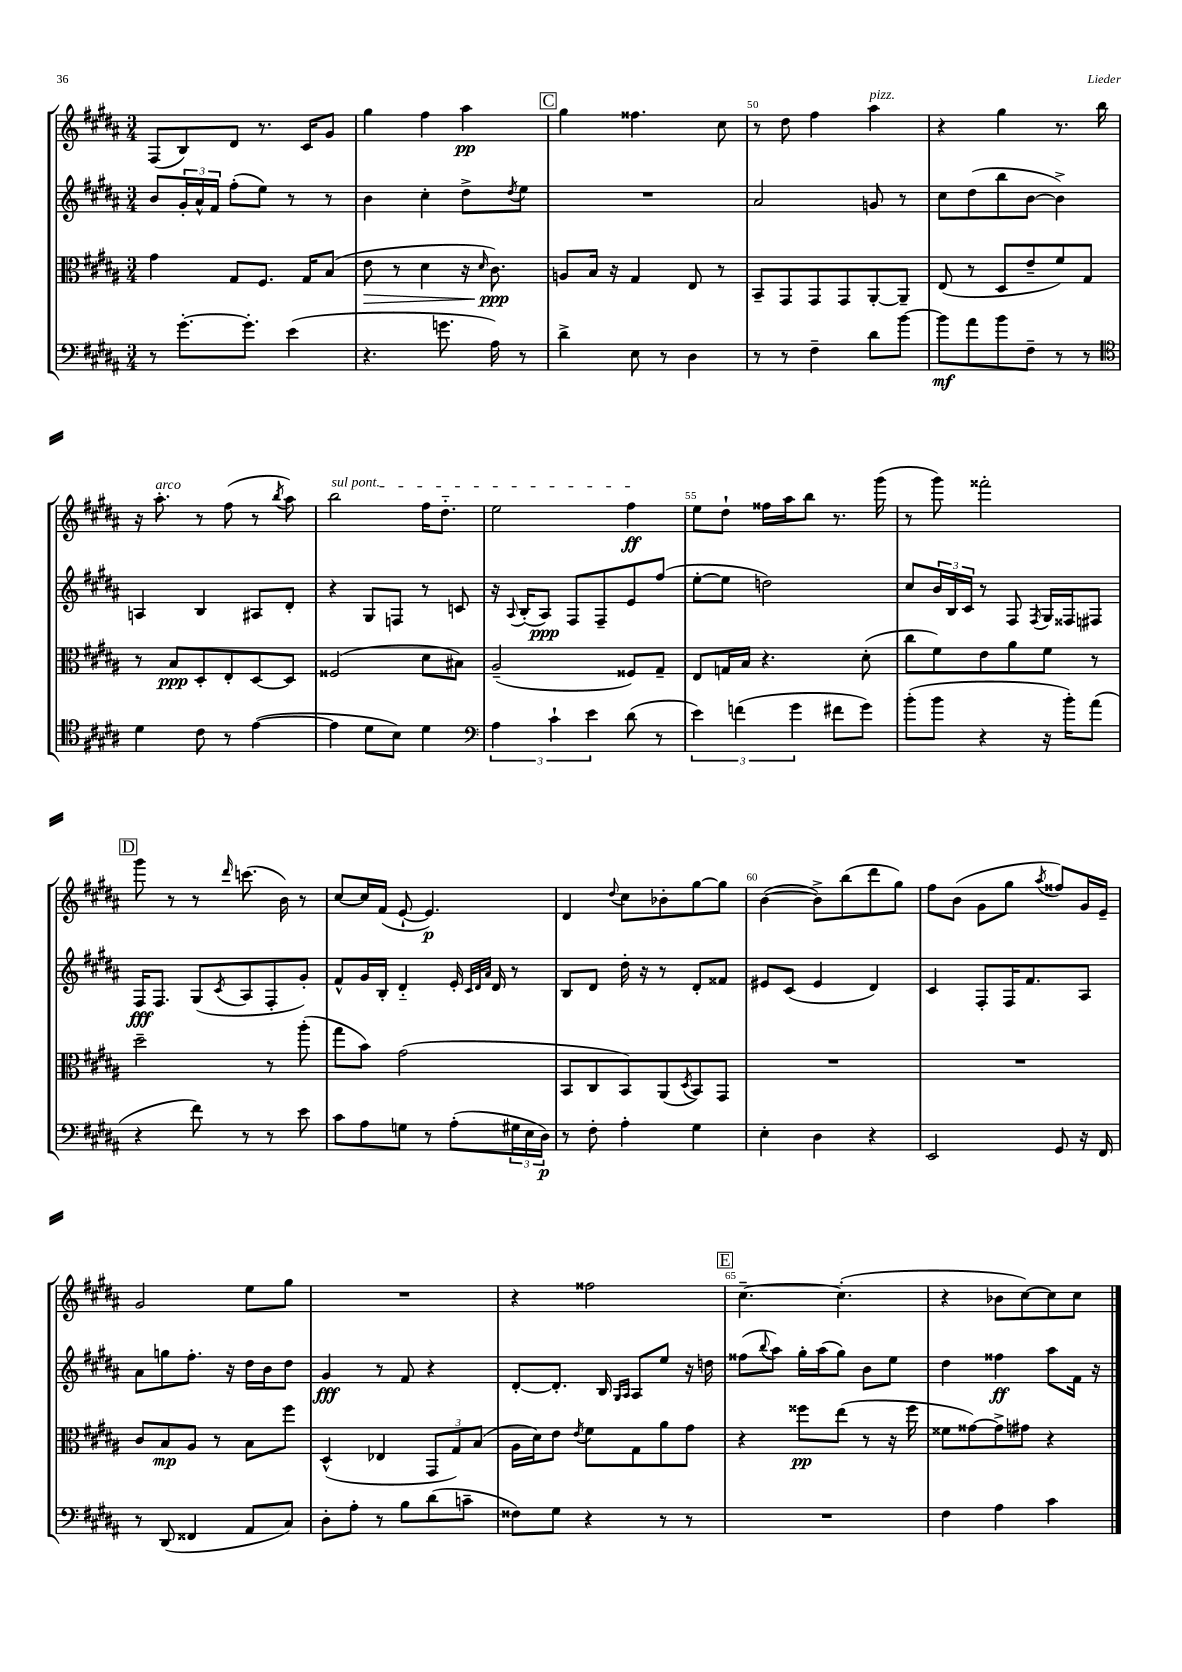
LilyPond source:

<<
\new StaffGroup <<
\new Staff = "s0" {
    \clef treble \key b \major \numericTimeSignature \time 3/4
    fis8( b8) dis'8 r8. cis'16 gis'8 |
    gis''4 fis''4 ais''4\pp |
    \mark \markup { \box "C" } gis''4 fisis''4. cis''8 |
    r8 dis''8 fis''4 ais''4^\markup { \italic "pizz." } |
    r4 gis''4 r8. b''16 |
    r16 ais''8.-.^\markup { \italic "arco" } r8 fis''8( r8 \acciaccatura { b''8 } ais''8) |
    \once \override TextSpanner.bound-details.left.text = \markup { \italic "sul pont." } b''2\startTextSpan fis''16 dis''8.-_ |
    e''2 fis''4\ff\stopTextSpan |
    e''8 dis''8-! fisis''16 ais''16 b''8 r8. gis'''16( |
    r8 gis'''8) fisis'''2-. |
    \mark \markup { \box "D" } gis'''8 r8 r8 \grace { dis'''16 } c'''8.( b'16) r8 |
    cis''8~ cis''16 fis'16( e'8~-! e'4.\p) |
    dis'4 \appoggiatura { dis''8 } cis''8 bes'8-. gis''8~ gis''8 |
    b'4~( b'8->) b''8( dis'''8 gis''8) |
    fis''8 b'8( gis'8 gis''8 \acciaccatura { ais''8 } fisis''8) gis'16 e'16-- |
    gis'2 e''8 gis''8 |
    R2. |
    r4 fisis''2 |
    \mark \markup { \box "E" } cis''4.~-- cis''4.-.( |
    r4 bes'8 cis''8~) cis''8 cis''8 \bar "|." |
}
\new Staff = "s1" {
    \clef treble \key b \major \numericTimeSignature \time 3/4
    b'8 \tuplet 3/2 { gis'16-. ais'16-^ fis'16 } fis''8-.( e''8) r8 r8 |
    b'4 cis''4-. dis''8-> \acciaccatura { dis''8 } e''8 |
    \mark \markup { \box "C" } R2. |
    ais'2 g'8 r8 |
    cis''8 dis''8( b''8 b'8~ b'4->) |
    a4 b4 ais8 dis'8-. |
    r4 gis8 f8 r8 c'8 |
    r16 \appoggiatura { ais8 } b16-.( ais8\ppp) fis8 fis8-- e'8 fis''8( |
    e''8~-. e''8 d''2) |
    cis''8 \tuplet 3/2 { b'16 b16 cis'16 } r8 fis8 \acciaccatura { fis8 } gis16 fisis16 fis8 |
    \mark \markup { \box "D" } fis16\fff fis8. gis8( \acciaccatura { cis'8 } ais8 fis8-. gis'8-.) |
    fis'8-^ gis'16 b16-. dis'4-_ e'16-. \grace { cis'32 dis'32 ais'32 } dis'16 r8 |
    b8 dis'8 dis''16-. r16 r8 dis'8-. fisis'8 |
    eis'8 cis'8( eis'4 dis'4) |
    cis'4 fis8-. fis16 fis'8. ais8 |
    ais'8 g''8 fis''8.-. r16 dis''16 b'16 dis''8 |
    gis'4\fff r8 fis'8 r4 |
    dis'8~-. dis'8.-. b16 \grace { gis16 ais16 } ais8 e''8 r16 d''16 |
    \mark \markup { \box "E" } fisis''8( \appoggiatura { b''8 } ais''8) gis''16-. ais''16( gis''8) b'8 e''8 |
    dis''4 fisis''4\ff ais''8 fis'16 r16 \bar "|." |
}
\new Staff = "s2" {
    \clef alto \key b \major \numericTimeSignature \time 3/4
    gis'4 gis8 fis8. gis16 b8( |
    e'8\> r8 dis'4 r16 \grace { dis'16 } cis'8.\ppp\!) |
    \mark \markup { \box "C" } a8 b16 r16 gis4 e8 r8 |
    b,8-- gis,8 gis,8 gis,8 ais,8~-. ais,8-- |
    e8( r8 dis8 e'8-- fis'8) gis8 |
    r8 b8\ppp dis8-. e8-. dis8~ dis8 |
    fisis2( dis'8 bis8) |
    ais2--( fisis8) gis8-- |
    e8 g16 b16 r4. dis'8-.( |
    cis''8 fis'8) e'8 ais'8 fis'8 r8 |
    \mark \markup { \box "D" } dis''2-- r8 ais''8-.( |
    gis''8 b'8) gis'2( |
    b,8 cis8 b,8) ais,8( \acciaccatura { dis8 } b,8) gis,8 |
    R2. |
    R2. |
    cis'8 b8\mp ais8 r8 b8 fis''8 |
    dis4-^( ees4 \tuplet 3/2 { gis,8 gis8) b8( } |
    ais16 dis'16) e'8 \acciaccatura { e'8 } fis'8 gis8 ais'8 gis'8 |
    \mark \markup { \box "E" } r4 fisis''8\pp e''8( r8 r16 fisis''16 |
    fisis'8 gisis'8~) gisis'8-> gis'8 r4 \bar "|." |
}
\new Staff = "s3" {
    \clef bass \key b \major \numericTimeSignature \time 3/4
    r8 gis'8.~-. gis'8.-. e'4( |
    r4. g'8. ais16) r8 |
    \mark \markup { \box "C" } dis'4-> e8 r8 dis4 |
    r8 r8 fis4-- dis'8 b'8~ |
    b'8\mf ais'8 b'8 fis8-- r8 r8 |
    \clef tenor dis'4 cis'8 r8 e'4~( |
    e'4 dis'8 b8) dis'4 |
    \clef bass \tuplet 3/2 { ais4 cis'4-! e'4 } dis'8( r8 |
    \tuplet 3/2 { e'4) f'4( gis'4 } fis'8 gis'8) |
    b'8-.( b'8 r4 r16 b'16-.) ais'8( |
    \mark \markup { \box "D" } r4 fis'8) r8 r8 e'8 |
    cis'8 ais8 g8 r8 ais8-.( \tuplet 3/2 { gis16 e16 dis16\p) } |
    r8 fis8-. ais4-. gis4 |
    e4-. dis4 r4 |
    e,2 gis,8 r16 fis,16 |
    r8 dis,8( fisis,4 ais,8 cis8) |
    dis8-. ais8-. r8 b8 dis'8( c'8-- |
    fisis8) gis8 r4 r8 r8 |
    \mark \markup { \box "E" } R2. |
    fis4 ais4 cis'4 \bar "|." |
}
>>
>>
\layout { \context { \Score currentBarNumber = #47 \override BarNumber.break-visibility = ##(#f #t #t) barNumberVisibility = #(every-nth-bar-number-visible 5) } }
